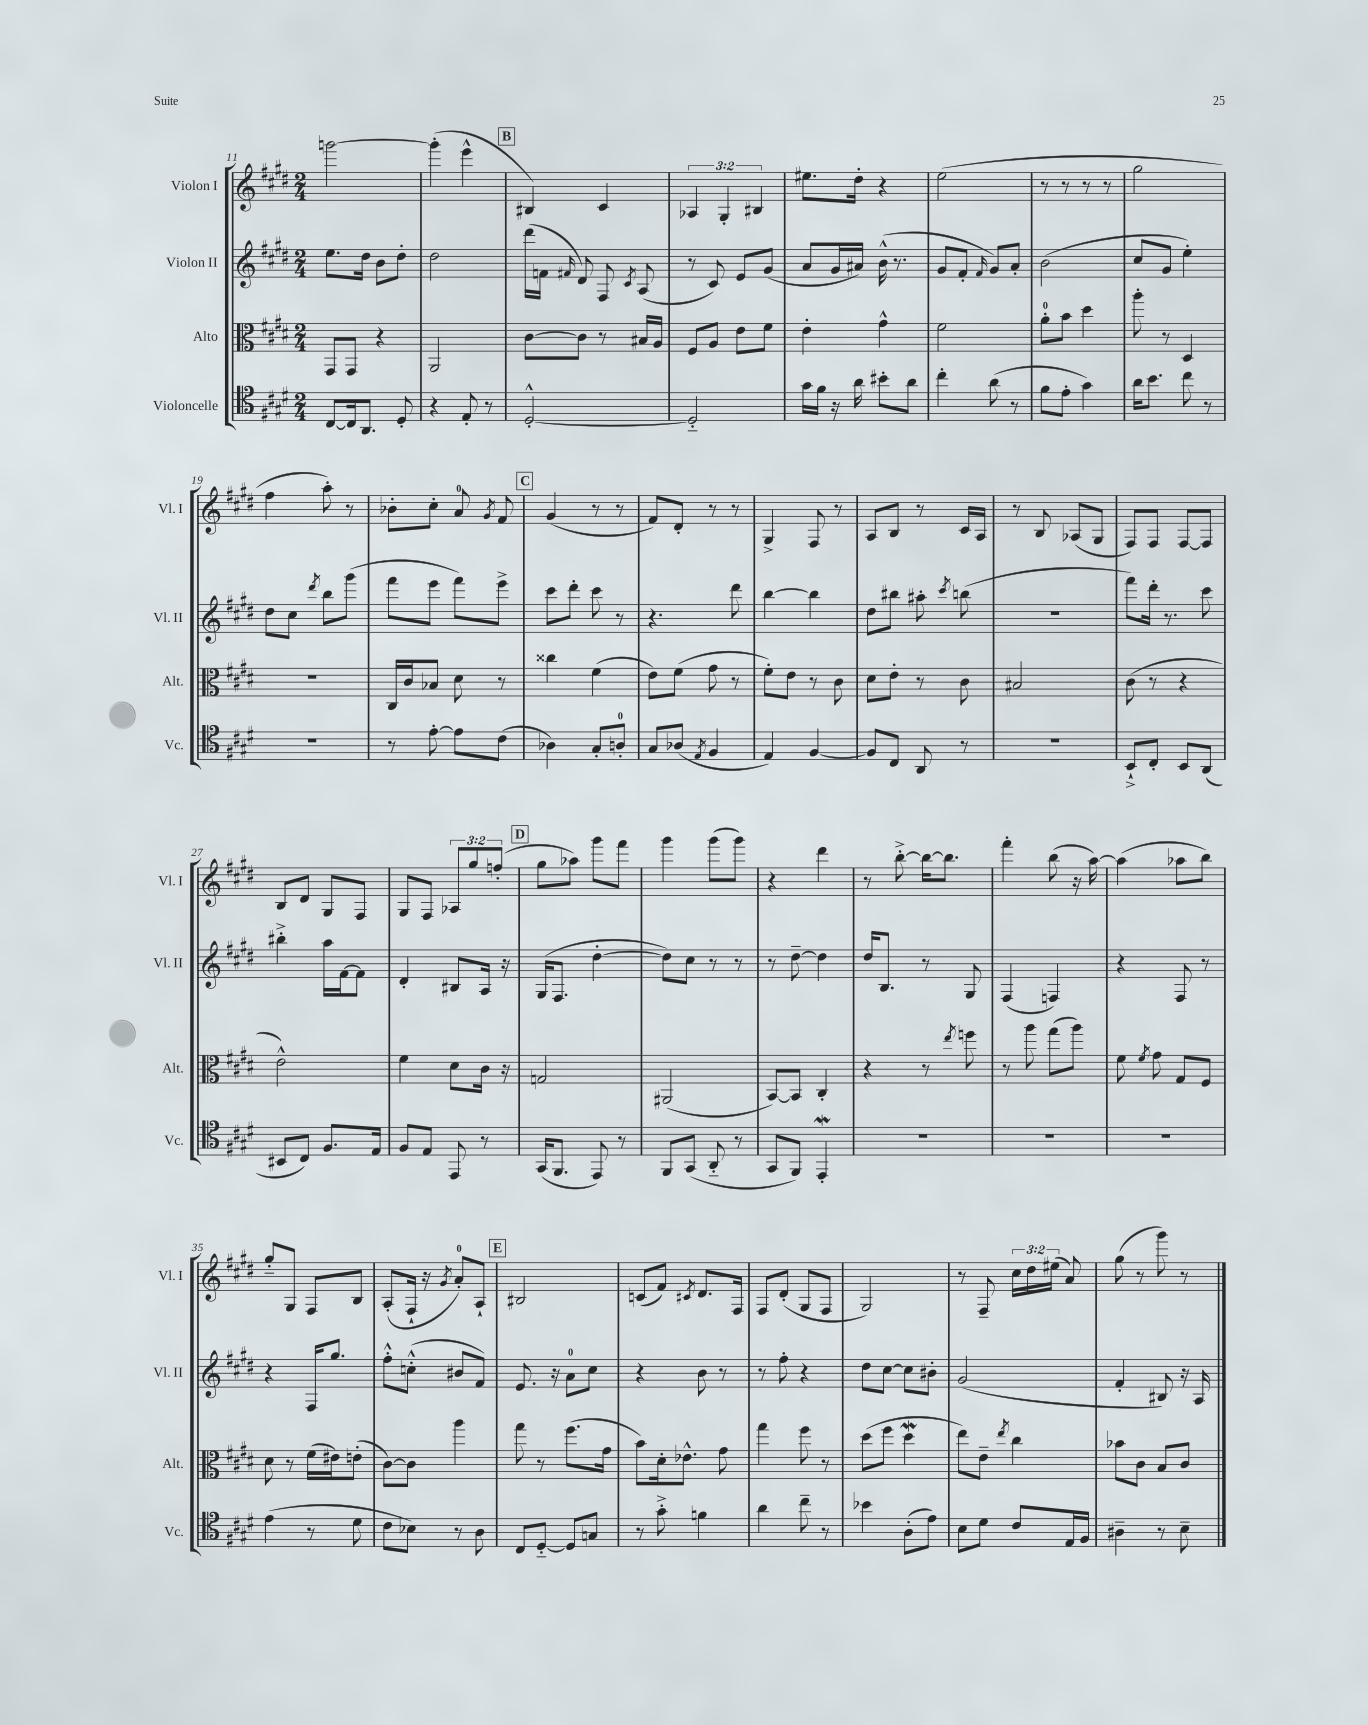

**kern	**kern	**kern	**kern
*staff4	*staff3	*staff2	*staff1
*clefC4	*clefC3	*clefG2	*clefG2
*k[f#c#g#d#]	*k[f#c#g#d#]	*k[f#c#g#d#]	*k[f#c#g#d#]
*M2/4	*M2/4	*M2/4	*M2/4
[8C#	8GG#	8.ee	[2ggg
16C#]	8GG#	.	.
8.AA	.	16dd#	.
.	4r	8b	.
8D#'	.	8dd#'	.
=	=	=	=
4r	2AA	2dd#	(4ggg']
8E'	.	.	4eee^^
8r	.	.	.
=	=	=	=
[2D#'^^	[8c#	(16ddd#	4B#)
.	.	16f	.
.	.	16qqf#	.
.	8c#]	8d#)	.
.	8r	8F#	4c#
.	.	8qc#	.
.	16B#	(8A	.
.	16A	.	.
=	=	=	=
2D#'~]	8F#	8r	6A-
.	8A	8c#)	.
.	.	.	6G#'
.	8e	8e	.
.	.	.	6B#
.	8f#	(8g#	.
=	=	=	=
16g#	4e'	8a	8.ee#
16f#	.	.	.
16r	.	16g#	.
16a	.	16a#)	16dd#'
8b#'	4g#^^	(16b^^	4r
.	.	8.r	.
8a	.	.	.
=	=	=	=
4cc#'	2f#	8g#	(2ee
.	.	8f#'	.
.	.	16qqf#	.
(8a	.	8g#)	.
8r	.	8a'	.
=	=	=	=
8f#	8a'	(2b	8r
8e'	8b	.	8r
4g#)	4dd#	.	8r
.	.	.	8r
=	=	=	=
16a	8aa'	8cc#	2gg#
8.b	.	.	.
.	8r	8g#	.
8cc#	4D#	4ee')	.
8r	.	.	.
=	=	=	=
2r	2r	8dd#	4ff#
.	.	8cc#	.
.	.	8qddd#	.
.	.	8bb	8aa')
.	.	(8ggg#	8r
=	=	=	=
8r	16C#	8fff#	8b-'
.	16c#	.	.
[8e'	8B-	8eee	8cc#'
8e]	8d#	8fff#)	8a
.	.	.	8qg#
(8c#	8r	8eee^	8f#
=	=	=	=
4A-)	4cc##	8ccc#	(4g#
.	.	8ddd#'	.
8G#'	(4f#	8ccc#	8r
8A'	.	8r	8r
=	=	=	=
8G#	8e)	4.r	8f#)
(8A-	(8f#	.	8d#'
8qE	.	.	.
4F#	8g#	.	8r
.	8r	8ddd#	8r
=	=	=	=
4E)	8f#')	[4bb	4G#^
.	8e	.	.
[4F#	8r	4bb]	8F#
.	8c#	.	8r
=	=	=	=
8F#]	8d#	8dd#	8A
8C#	8e'	8bb#	8B
8AA	8r	8aa#'	8r
.	.	8qccc#	.
8r	8c#	(8bb	16c#
.	.	.	16A
=	=	=	=
2r	2B#	2r	8r
.	.	.	8B
.	.	.	(8A-
.	.	.	8G#
=	=	=	=
8BB`^	(8c#	8fff#)	8F#)
8C#'	8r	16ddd#'	8F#
.	.	8.r	.
8BB	4r	.	[8F#
(8AA	.	8ccc#	8F#]
=	=	=	=
8BB#	2e^^)	4bb#'^	8B
8C#)	.	.	8d#
8.F#	.	16aa	8G#
.	.	[16f#	.
.	.	8f#]	8F#
16E	.	.	.
=	=	=	=
8F#	4f#	4d#'	8G#
8E	.	.	8F#
8EE	8d#	8B#	12A-
.	.	.	12gg#
8r	16c#	16A	.
.	.	.	(12ff'
.	16r	16r	.
=	=	=	=
(16GG#	2G	(16G#	8gg#
8.FF#	.	8.F#	.
.	.	.	8aa-)
8EE)	.	[4dd#'	8ggg#
8r	.	.	8fff#
=	=	=	=
8FF#	(2AA#	8dd#])	4ggg#
(8GG#	.	8cc#	.
8AA'~	.	8r	(8ggg#
8r	.	8r	8ggg#)
=	=	=	=
8GG#	[8BB)	8r	4r
8FF#)	8BB]	[8dd#~	.
4EE'	4C#'	4dd#]	4ddd#
=	=	=	=
2r	4r	16dd#	8r
.	.	8.B	.
.	.	.	[8bb'^
.	8r	8r	16bb_
.	.	.	8.bb]
.	8qee	.	.
.	8ff	8G#	.
=	=	=	=
2r	8r	(4F#	4fff#'
.	8aa	.	.
.	(8gg#	4F)	(8bb
.	8aa)	.	16r
.	.	.	[16aa)
=	=	=	=
2r	8f#	4r	(4aa]
.	8qf#	.	.
.	8g#	.	.
.	8G#	8F#	8aa-
.	8F#	8r	8bb)
=	=	=	=
(4e	8d#	4r	8gg#'~
.	8r	.	8G#
8r	(16f#	16F#	8F#
.	16e#)	8.gg#	.
8d#	(8e'	.	8B
=	=	=	=
8c#	[8c#)	8ff#'^^	(8A'
8B-)	8c#]	(8cc'^^	16F#`
.	.	.	16r
.	.	.	8qg#
8r	4aa	8b#	8a')
8A	.	8f#)	8A`
=	=	=	=
8C#	8gg#	8.e	2B#
[8D#'~	8r	.	.
.	.	16r	.
8D#]	(8.ff#	8a	.
8G	.	8cc#	.
.	16g#	.	.
=	=	=	=
8r	8b)	4r	(8c
8g#'^	16d#'	.	8f#)
.	8.e-^^	.	.
.	.	.	8qc#
4f	.	8b	8.d#
.	8g#	8r	.
.	.	.	16F#
=	=	=	=
4a	4gg#	8r	8F#
.	.	8ff#'	(8d#'
8cc#~	8ff#	4r	8G#
8r	8r	.	8F#
=	=	=	=
4b-	(8dd#	8dd#	2G#)
.	8ff#	[8cc#	.
(8A'	4dd#	8cc#]	.
8e)	.	8b#'	.
=	=	=	=
8B	8ee)	(2g#	8r
8d#	8e~	.	8F#~
.	8qee	.	.
8c#	4cc#	.	24cc#
.	.	.	24dd#
.	.	.	(24ee#
16E	.	.	8a)
16F#	.	.	.
=	=	=	=
4A#~	8b-	4f#'	(8gg#
.	8c#	.	8r
8r	8B	8B#)	8ggg#)
8B~	8c#	16r	8r
.	.	16A	.
==	==	==	==
*-	*-	*-	*-
